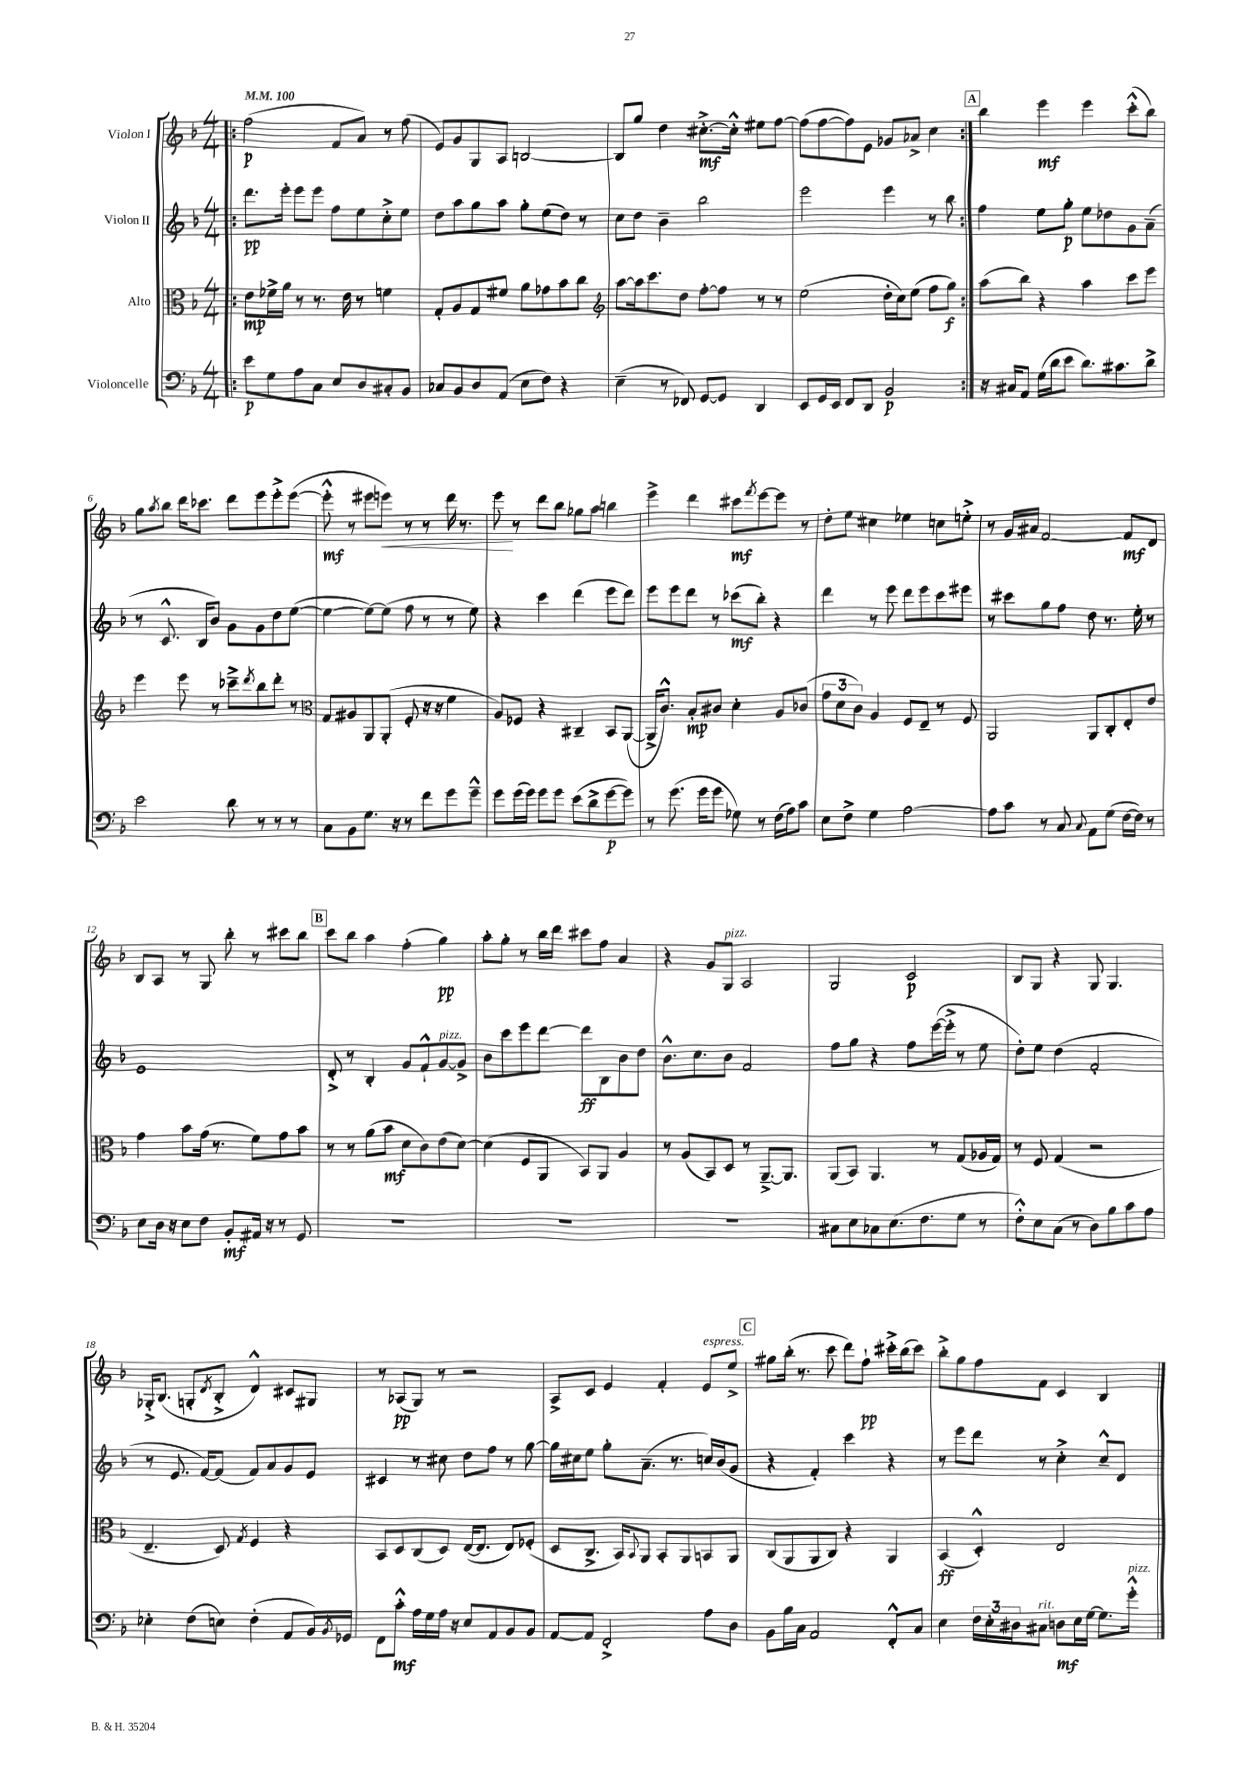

**kern	**dynam	**kern	**dynam	**kern	**dynam	**kern	**dynam
*part4	*part4	*part3	*part3	*part2	*part2	*part1	*part1
*staff4	*staff4	*staff3	*staff3	*staff2	*staff2	*staff1	*staff1
*I"Violoncelle	*	*I"Alto	*	*I"Violon II	*	*I"Violon I	*
*clefF4	*	*clefC3	*	*clefG2	*	*clefG2	*
*k[b-]	*	*k[b-]	*	*k[b-]	*	*k[b-]	*
*M4/4	*	*M4/4	*	*M4/4	*	*M4/4	*
*MM100	*	*MM100	*	*MM100	*	*MM100	*
=1!|:	=1!|:	=1!|:	=1!|:	=1!|:	=1!|:	=1!|:	=1!|:
8e\L	p	8e\L	mp	8.ddd\L	pp	(2ff\	p
8G\	.	16f-X^\L	.	.	.	.	.
.	.	16a\JJ	.	16eee'\Jk	.	.	.
8A\	.	8r	.	8eee\L	.	.	.
8C\J	.	8.r	.	8eee\J	.	.	.
8E/L	.	.	.	8ff\L	.	8f/L	.
.	.	16e\	.	.	.	.	.
8D/	.	8r	.	8ee\	.	8a/J)	.
8C#X'/	.	4fn\	.	8cc'^\	.	8r	.
8BB-/J	.	.	.	8ee\J	.	(8ff\	.
=2	=2	=2	=2	=2	=2	=2	=2
8C-X/L	.	8G'/L	.	8dd\L	.	8e/L)	.
8BB-/	.	8A/	.	8aa\	.	8g/	.
8D/	.	8G/	.	8gg\	.	8G/	.
(8AA/J	.	8f#X/J	.	8aa\J	.	8A/J	.
8E\L	.	8a\L	.	8gg'\L	.	[2Bn/	.
8F\J)	.	8g-X\	.	(8ee\	.	.	.
4r	.	8b-\	.	8dd\J)	.	.	.
.	.	8cc\J	.	8r	.	.	.
=3	=3	=3	=3	=3	=3	=3	=3
*	*	*clefG2	*	*	*	*	*
(4E~\	.	[8aa\L	.	8cc\L	.	8B/L]	.
.	.	16aa\k]	.	8dd\J	.	8gg/J	.
.	.	8.ccc\	.	.	.	.	.
8r	.	.	.	4b-~\	.	4dd\	.
8FF-X/)	.	8dd\J	.	.	.	.	.
[8GG/L	.	[8ff'\L	.	2bb-\	.	[8.cc#X'^\L	mf
8GG/J]	.	8ff\J]	.	.	.	.	.
.	.	.	.	.	.	16cc#'^^\Jk]	.
4DD/	.	8r	.	.	.	8ee#X\L	.
.	.	8r	.	.	.	[8ff\J	.
=4	=4	=4	=4	=4	=4	=4	=4
8EE/L	.	(2ee\	.	2eee\	.	(8ff\L]	.
16GG/L	.	.	.	.	.	[8ff\	.
16EE/JJ	.	.	.	.	.	.	.
8FF/L	.	.	.	.	.	8ff\])	.
8DD/J	.	.	.	.	.	8e\J	.
2BB-/	p	16dd'\LL	.	4eee\	.	8g-X/L	.
.	.	16cc\J)	.	.	.	.	.
.	.	(8ee\J	.	.	.	8a-X^/J	.
.	.	8ff\L	.	8r	.	4cc\	.
.	.	8gg\J)	f	8bb-\	.	.	.
!!LO:REH:place=s1:t=A
=5:|!	=5:|!	=5:|!	=5:|!	=5:|!	=5:|!	=5:|!	=5:|!
16r	.	(8aa\L	.	4ff\	.	4bb-\	.
16C#X/KL	.	.	.	.	.	.	.
8AA/J	.	8bb-\J)	.	.	.	.	.
(16G\LL	.	4r	.	8ee\L	.	4eee\	mf
16d\J	.	.	.	.	.	.	.
8e\J	.	.	.	8gg'\J	p	.	.
8.d\L)	.	4aa\	.	8ee\L	.	4eee\	.
.	.	.	.	8dd-X\	.	.	.
8.c#X\	.	.	.	.	.	.	.
.	.	8ccc\L	.	8g\	.	(8ccc'^^\L	.
8d^\J	.	8eee\J	.	(8a~\J	.	8bb-\J)	.
!!LO:LB:g=z
=6	=6	=6	=6	=6	=6	=6	=6
2e\	.	4eee\	.	8r	.	8gg\L	.
.	.	.	.	.	.	8qaa/	.
.	.	.	.	8.c^^/	.	8bb-\J	.
.	.	8eee\	.	.	.	16ddd\KL	.
.	.	.	.	16B-/KL	.	8.ccc-X\J	.
.	.	8r	.	8b-/J)	.	.	.
8d\	.	8ccc-X~^\L	.	8g\L	.	8ddd\L	.
.	.	8qddd/	.	.	.	.	.
8r	.	8bb-\	.	8g\	.	8eee\	.
8r	.	8ddd'\J	.	8dd\	.	8eee'^\	.
8r	.	8r	.	([8ee\J	.	([8eee\J	.
=7	=7	=7	=7	=7	=7	=7	=7
*	*	*clefC3	*	*	*	*	*
8C\L	.	8G/L	.	4ee\_	.	8eee'^^\]	mf
8BB-\	.	8A#X/	.	.	.	8r	.
8.G\J	.	8AA/	.	8ee\L_)	.	8eee#X\L	.
!	!	!	!	!	!	!	!LO:HP:b
.	.	(8AA'/J	.	(8ee\J]	.	8eeen\J)	<
16r	.	.	.	.	.	.	.
8r	.	8F'/	.	8ff\	.	8r	.
8f\L	.	16r	.	8r	.	8r	.
.	.	16r	.	.	.	.	.
8g\	.	4f\	.	8r	.	16ddd\	.
.	.	.	.	.	.	8.r	.
8g~^^\J	.	.	.	8ee\)	.	.	.
=8	=8	=8	=8	=8	=8	=8	=8
8g\L	.	8A/L)	.	4r	.	8eee\	.
(16g\L	.	8F-X/J	.	.	.	8r	[
16g\JJ)	.	.	.	.	.	.	.
8g\L	.	4r	.	4ccc\	.	8ddd\L	.
8g\J	.	.	.	.	.	8bb-\J	.
(8e\L	.	4C#X~/	.	(4ddd\	.	8gg-X\L	.
8d^\	.	.	.	.	.	8aa\J	.
[8g\	p	8BB-/L	.	8eee\L	.	4bbn\	.
8g\J])	.	([8AA/J	.	8ddd\J)	.	.	.
=9	=9	=9	=9	=9	=9	=9	=9
8r	.	16AA^/KL]	.	8eee\L	.	4eee^\	.
.	.	8.c^^/J)	.	.	.	.	.
(8.g\	.	.	.	8eee\	.	.	.
.	.	8B-'/L	mp	8ddd\J	.	4ddd\	.
16g\KL	.	.	.	.	.	.	.
8g\J	.	8c#X/J	.	8r	.	.	.
8G-X\)	.	4d'\	.	(8ccc-X\L	mf	8ccc#X\L	mf
.	.	.	.	.	.	8qfff/	.
8r	.	.	.	8bb-'\J)	.	[8eee\	.
(16F\LL	.	8A/L	.	4r	.	8eee\J]	.
16A\J)	.	.	.	.	.	.	.
8c\J	.	(8c-X/J	.	.	.	8r	.
=10	=10	=10	=10	=10	=10	=10	=10
8E\L	.	12g\L	.	4ddd\	.	8dd'\L	.
.	.	12d\	.	.	.	.	.
8F^\J	.	.	.	.	.	8ee\J	.
.	.	12c\J)	.	.	.	.	.
4G\	.	4A/	.	8r	.	4cc#X\	.
.	.	.	.	8eee\	.	.	.
[2A\	.	8F/L	.	8ddd\L	.	4ee-X\	.
.	.	8E~/J	.	8eee\	.	.	.
.	.	8r	.	8ccc\	.	8ccn\L	.
.	.	8F/	.	8eee#X\J	.	8een'^\J	.
=11	=11	=11	=11	=11	=11	=11	=11
8A\L]	.	2AA/	.	8r	.	8r	.
8c\J	.	.	.	8ccc#X\L	.	16g/LL	.
.	.	.	.	.	.	16a#X/JJ	.
8r	.	.	.	8gg\	.	[2f/	.
8C/	.	.	.	8ff\J	.	.	.
8qqC/	.	.	.	.	.	.	.
8AA\L	.	8AA/L	.	8dd\	.	.	.
(8G\J	.	8C'/	.	8.r	.	.	.
[16F\LL	.	8E'/	.	.	.	8f/L]	mf
16F\JJ])	.	.	.	16ee'\	.	.	.
8r	.	8e/J	.	8r	.	8d/J	.
!!LO:LB:g=z
=12	=12	=12	=12	=12	=12	=12	=12
8E\L	.	4g\	.	1e	.	8B-/L	.
16D\Jk	.	.	.	.	.	8A/J	.
16r	.	.	.	.	.	.	.
8E\L	.	8b-\L	.	.	.	8r	.
8F\J	.	(16g\Jk	.	.	.	8G/	.
.	.	8.r	.	.	.	.	.
8BB-'/L	mf	.	.	.	.	8bb-'\	.
16AA#X/Jk	.	8f\L)	.	.	.	8r	.
16r	.	.	.	.	.	.	.
8r	.	8g\	.	.	.	8ccc#X\L	.
8GG/	.	8b-\J	.	.	.	8bb-\J	.
!!LO:REH:place=s1:t=B
=13	=13	=13	=13	=13	=13	=13	=13
1r	.	8r	.	8d'^/	.	8ccc\L	.
.	.	8r	.	8r	.	8bb-\J	.
.	.	(8a\L	.	4B-'/	.	4aa\	.
.	.	8b-\J	mf	.	.	.	.
.	.	8d\L	.	8g/L	.	(4ff'\	.
.	.	8c\)	.	8f`^^/	.	.	.
!	!	!	!	!LO:TX:a:i:t=pizz.	!	!	!
.	.	(8e\	.	[8g/	.	4gg\)	pp
.	.	[8d\J)	.	8g^/J]	.	.	.
=14	=14	=14	=14	=14	=14	=14	=14
1r	.	(4d\]	.	8b-\L	.	8aa'\L	.
.	.	.	.	8ccc\	.	8gg'\J	.
.	.	8F/L	.	8eee\	.	8r	.
.	.	8AA/J	.	[8ddd\J	.	16bb-\LL	.
.	.	.	.	.	.	16ddd\JJ	.
.	.	8BB-/L)	.	8ddd\L]	ff	8ccc#X\L	.
.	.	8AA/J	.	8B-\	.	8ff\J	.
.	.	4A/	.	8b-\	.	4a/	.
.	.	.	.	8dd\J	.	.	.
=15	=15	=15	=15	=15	=15	=15	=15
1r	.	8r	.	8.b-^^\L	.	4r	.
.	.	(8A/L	.	.	.	.	.
.	.	.	.	8.cc\	.	.	.
.	.	8BB-/)	.	.	.	8g/L	.
!	!	!	!	!	!	!LO:TX:a:i:t=pizz.	!
.	.	8D/J	.	8b-\J	.	8G/J	.
.	.	8r	.	2f/	.	2A/	.
.	.	[8.AA~^/L	.	.	.	.	.
.	.	8.AA/J]	.	.	.	.	.
=16	=16	=16	=16	=16	=16	=16	=16
8C#X\L	.	(8AA/L	.	8ff\L	.	2G/	.
8E\	.	8BB-/J)	.	8gg\J	.	.	.
8C-X\	.	4.AA/	.	4r	.	.	.
(8.E\	.	.	.	.	.	.	.
.	.	.	.	8ff\L	.	2c/	p
8.F\	.	.	.	.	.	.	.
.	.	8r	.	([16eee\L	.	.	.
.	.	.	.	16eee'^\JJ]	.	.	.
8G\J	.	(8G/L	.	8r	.	.	.
8r	.	16A-X/L	.	8ee\	.	.	.
.	.	16G/JJ)	.	.	.	.	.
=17	=17	=17	=17	=17	=17	=17	=17
8F'^^\L)	.	8r	.	8dd'\L)	.	8B-/L	.
8E\	.	8F/	.	8ee\J	.	8G/J	.
(8C\J	.	(4G/	.	(4dd\	.	4r	.
8r	.	.	.	.	.	.	.
8D\L)	.	2r	.	2f'/	.	8G/	.
8B-\	.	.	.	.	.	4.G/	.
8c\	.	.	.	.	.	.	.
8A\J	.	.	.	.	.	.	.
!!LO:LB:g=z
=18	=18	=18	=18	=18	=18	=18	=18
4E-X'\	.	4.E~/	.	8r	.	16G-X'^/KL	.
.	.	.	.	.	.	(8.B-/J	.
.	.	.	.	8.e/	.	.	.
(8F\L	.	.	.	.	.	8Gn'/L	.
.	.	.	.	[16f/KL)	.	.	.
.	.	.	.	.	.	8qd/	.
8En\J)	.	8D/)	.	(8f/J]	.	8B-'^/J	.
.	.	8qG/	.	.	.	.	.
(4F'\	.	4F/	.	8f/L)	.	4d^^/)	.
.	.	.	.	8a/	.	.	.
8AA/L	.	4r	.	8g/	.	8c#X/L	.
16BB-/L)	.	.	.	8e/J	.	8G#X/J	.
8qBB-/	.	.	.	.	.	.	.
16GG-X/JJ	.	.	.	.	.	.	.
=19	=19	=19	=19	=19	=19	=19	=19
8FF\L	.	8BB-/L	.	4c#X/	.	8r	.
8c'^^\J	mf	8D/	.	.	.	(8A-X/L	pp
16A\LL	.	(8C/	.	8r	.	8G/J)	.
16G\	.	.	.	.	.	.	.
16A\JJ	.	8D/J)	.	8cc#X\	.	8r	.
16r	.	.	.	.	.	.	.
8E/L	.	([16E/KL	.	8dd\L	.	2r	.
.	.	8.E/J]	.	.	.	.	.
8AA/	.	.	.	8ff\J	.	.	.
8BB-/	.	8E/L)	.	8r	.	.	.
8BB-/J	.	(8F-X'/J	.	[8gg\	.	.	.
=20	=20	=20	=20	=20	=20	=20	=20
[8AA/L	.	8D/L	.	16gg\LL]	.	8A^/L	.
.	.	.	.	16cc#X\J	.	.	.
8AA/J]	.	8.C^/J	.	8ee\J	.	8c/J	.
2FF'^/	.	.	.	8gg'\L	.	4e/	.
.	.	16BB-/KL)	.	.	.	.	.
.	.	8qqBB-/	.	.	.	.	.
.	.	8AA/J	.	(8.a~\J	.	.	.
.	.	8BB-'/L	.	.	.	4f'/	.
.	.	.	.	8.r	.	.	.
.	.	8AA/	.	.	.	.	.
!	!	!	!	!	!	!LO:TX:a:i:t=espress.	!
8A\L	.	8BBn/	.	16ccn/LL)	.	8e/L	.
.	.	.	.	(16b-/J	.	.	.
8D\J	.	8AA/J	.	8g/J	.	8ee^/J	.
!!LO:REH:place=s1:t=C
=21	=21	=21	=21	=21	=21	=21	=21
8BB-\L	.	(8C/L	.	4r	.	8gg#X\L	.
16B-\L	.	8AA/	.	.	.	(16bb-'\Jk	.
16C\JJ	.	.	.	.	.	8.r	.
2AA/	.	8AA/	.	4f'/)	.	.	.
.	.	8C/J)	.	.	.	8ccc\	.
.	.	4r	.	4ccc\	.	8ddd\L)	.
.	.	.	.	.	.	8ff`\J	pp
8FF'^^/L	.	4AA/	.	4r	.	16ccc#X'^\LL	.
.	.	.	.	.	.	(16bb-\J	.
8C/J	.	.	.	.	.	8ccc#\J)	.
=22	=22	=22	=22	=22	=22	=22	=22
4E\	.	(4BB-/	ff	8r	.	8bb-'^\L	.
.	.	.	.	8eee\L	.	8gg\	.
24F\LL	.	4D'^^/)	.	8ddd\J	.	8ff\	.
24E'\	.	.	.	.	.	.	.
24D#X\J	.	.	.	.	.	.	.
!LO:TX:a:i:t=rit.	!	!	!	!	!	!	!
8C#X\J	.	.	.	8r	.	8f\J	.
8Dn\L	mf	2E/	.	4cc'^\	.	4c/	.
16E\L	.	.	.	.	.	.	.
[16G\JJ	.	.	.	.	.	.	.
8.G\L]	.	.	.	8cc~^^/L	.	4B-/	.
.	.	.	.	8d/J	.	.	.
!LO:TX:a:i:t=pizz.	!	!	!	!	!	!	!
16g'^^\Jk	.	.	.	.	.	.	.
==	==	==	==	==	==	==	==
*-	*-	*-	*-	*-	*-	*-	*-
